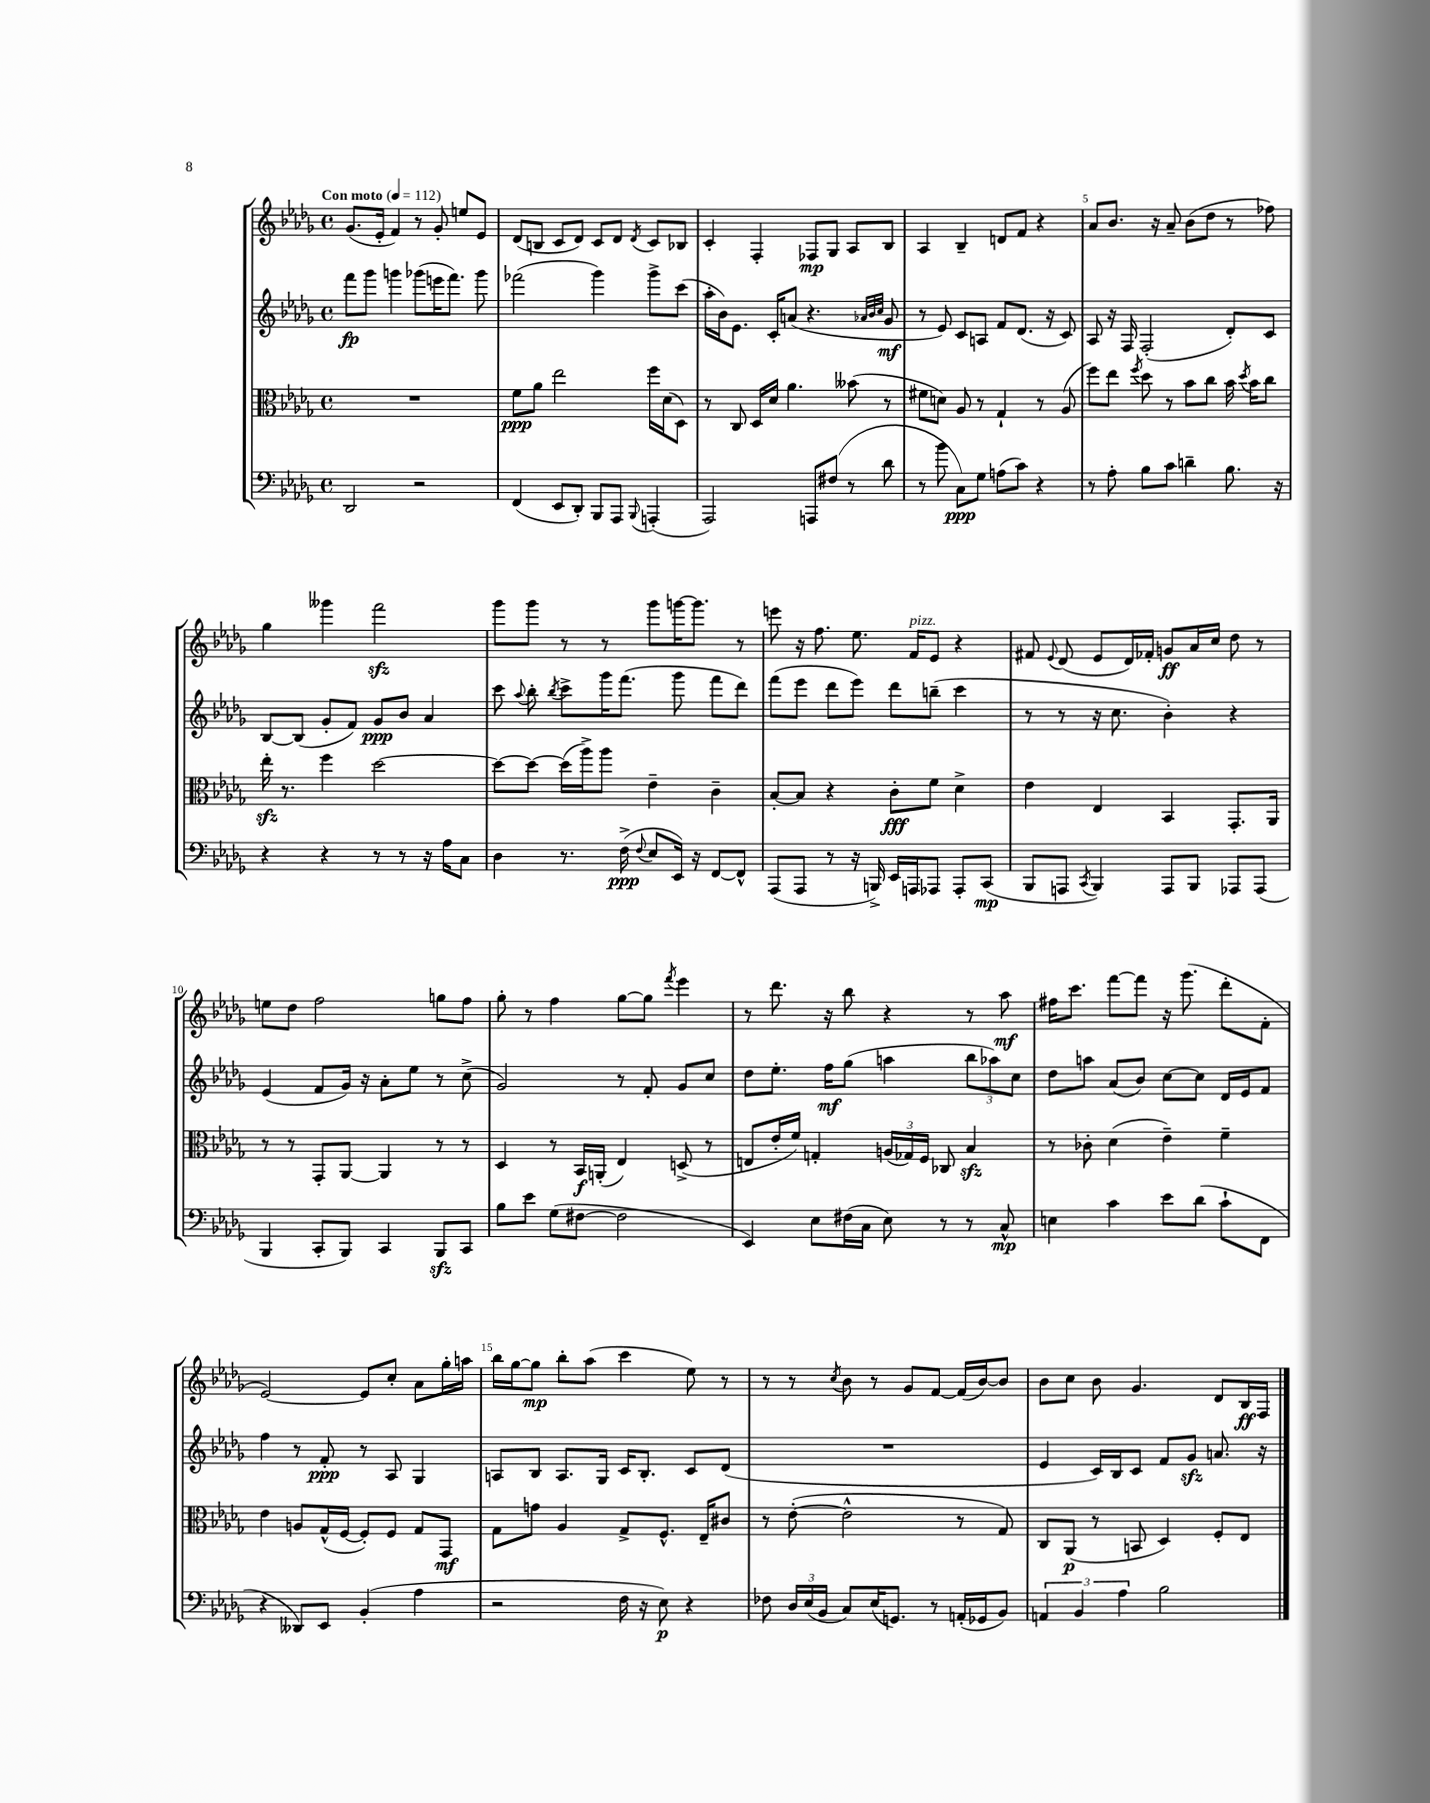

**kern	**kern	**kern	**kern
*staff4	*staff3	*staff2	*staff1
*clefF4	*clefC3	*clefG2	*clefG2
*k[b-e-a-d-g-]	*k[b-e-a-d-g-]	*k[b-e-a-d-g-]	*k[b-e-a-d-g-]
*M4/4	*M4/4	*M4/4	*M4/4
*met(c)	*met(c)	*met(c)	*met(c)
*MM112	*MM112	*MM112	*MM112
2DD-	1r	8fff	(8.g-
.	.	8ggg-	.
.	.	.	16e-'
.	.	4ggg	4f)
2r	.	(8ggg-	8r
.	.	16eee	8g-'
.	.	8.fff)	.
.	.	.	8ee
.	.	8ggg-	8e-
=	=	=	=
(4FF	8f	(2fff-	(8d-
.	8a-	.	8B
8EE-	2ee-	.	8c
8DD-')	.	.	8d-)
8BBB-	.	4ggg-)	8c
8AAA-	.	.	8d-
8qqBBB-	.	.	8qd-
(4AAA'	16ff	8ggg-^	8c
.	(16d-	.	.
.	8D-)	(8ccc	8B-
=	=	=	=
2AAA-)	8r	16aa-'	4c'
.	.	16b-)	.
.	8C	8.e-	.
.	16D-	.	4F'
.	16d-	16c'	.
.	4.a-	(8a	.
8AAA	.	4.r	8F-
(8F#	.	.	8G-
8r	(8b--	.	8A-
.	.	32qqa-	.
.	.	32qqb-	.
.	.	32qqcc	.
8d-	8r	8g-	8B-
=	=	=	=
8r	8f#	8r	4A-
8b-	8d)	8e-)	.
8C)	8A-	8c	4B-~
8G-	8r	8A	.
(8A	4G-`	8f	8d
8c)	.	(8.d-	8f
4r	8r	.	4r
.	.	16r	.
.	(8A-	8c)	.
=	=	=	=
8r	8ff)	8A-	8a-
8A-'	8ee-	16r	8.b-
.	.	16F	.
.	8qff	.	.
8B-	8dd-	(2F'	.
.	.	.	16r
8c	8r	.	8a-~
4d~	8b-	.	(8b-
.	8cc	.	8dd-
8.B-	16b-	8d-')	8r
.	8qdd-	.	.
.	16b-	.	.
.	8cc	8c	8ff-)
16r	.	.	.
=	=	=	=
4r	16ee-'	[8B-	4gg-
.	8.r	.	.
.	.	(8B-]	.
4r	4ff	8g-'	4ggg--
.	.	8f)	.
8r	[2dd-	8g-	2fff
8r	.	8b-	.
16r	.	4a-	.
16A-	.	.	.
8C	.	.	.
=	=	=	=
4D-	8dd-_	8ccc	8ggg-
.	.	8qqaa-	.
.	8dd-_	8bb-'	8ggg-
.	.	8qbb-	.
8.r	(16dd-]	8ccc^	8r
.	16aa-^)	.	.
.	8aa-	16ggg-	8r
(16F^	.	(8.fff	.
8qqF	.	.	.
8E-	4e-~	.	8ggg-
16EE-)	.	8ggg-	[16ggg
16r	.	.	8.ggg]
[8FF	4c~	8fff	.
8FF^^]	.	8ddd-)	8r
=	=	=	=
(8AAA-	[8B-'	(8fff	8eee
8AAA-	8B-]	8eee-	16r
.	.	.	8.ff
8r	4r	8ddd-	.
16r	.	8eee-)	8.ee-
16BBB^)	.	.	.
16EE-	8c'	8ddd-	.
16AAA	.	.	16f
8AAA-	8f	(8bb~	8e-
8AAA-'	4d-^	4ccc	4r
(8CC	.	.	.
=	=	=	=
8BBB-	4e-	8r	8f#
.	.	.	8qqe-
8AAA	.	8r	(8d-
8qCC	.	.	.
4BBB-)	4E-	16r	8e-
.	.	8.cc	.
.	.	.	16d-)
.	.	.	16f-'
8AAA	4BB-	4b-')	8g
8BBB-	.	.	16a-
.	.	.	16cc
8AAA-	8.GG-'	4r	8dd-
(8AAA-	.	.	8r
.	16AA-	.	.
=	=	=	=
4BBB-	8r	(4e-	8ee
.	8r	.	8dd-
8CC'	8GG-'	8f	2ff
8BBB-)	[8AA-	16g-)	.
.	.	16r	.
4CC	4AA-]	8a-'	.
.	.	8ee-	.
8BBB-	8r	8r	8gg
8CC	8r	(8cc^	8ff
=	=	=	=
8B-	4D-	2g-)	8gg-'
8e-	.	.	8r
(8G-	8r	.	4ff
[8F#	16BB-	.	.
.	(16AA'	.	.
2F#]	4E-)	8r	[8gg-
.	.	8f'	8gg-]
.	.	.	8qfff
.	(8D^	8g-	4eee-
.	8r	8cc	.
=	=	=	=
4EE-)	8E	8dd-	8r
.	16e-'	8.ee-'	8.ddd-
.	16f)	.	.
8E-	4G'	.	.
.	.	16ff	16r
(16F#	.	(8gg-	8bb-
16C	.	.	.
8E-)	(24A	4aa	4r
.	24G-)	.	.
.	24F	.	.
8r	8C-	.	.
8r	4B-	12bb-	8r
.	.	12aa-)	.
8C^^	.	.	8aa-
.	.	12cc	.
=	=	=	=
4E	8r	8dd-	16ff#
.	.	.	8.ccc
.	8c-'	8aa	.
4c	(4d-	(8a-	[8fff
.	.	8b-)	8fff]
8e-	4e-~)	[8cc	16r
.	.	.	(8.ggg-
(8d-	.	8cc]	.
8c`	4f~	16d-	8ddd-'
.	.	16e-	.
8FF	.	8f	8f'
=	=	=	=
4r	4e-	4ff	[2e-)
8DD--)	8A	8r	.
8EE-	(16G-^^	8f'	.
.	[16F	.	.
(4BB-'	8F'])	8r	8e-]
.	8F	8A-	8cc'
4A-	8G-	4G-	8a-
.	8GG-	.	16gg-'
.	.	.	16aa
=	=	=	=
2r	8G-	8A	16bb-
.	.	.	[16gg-
.	8g	8B-	8gg-]
.	4A-	8.A	8bb-'
.	.	.	(8aa-
.	.	16G-	.
16F	8G-^	16c	4ccc
16r	.	8.B-'	.
8E-)	8.F^^	.	.
4r	.	8c	8ee-)
.	16E-~	.	.
.	8c#	(8d-	8r
=	=	=	=
8F-	8r	1r	8r
24D-	([8e-'	.	8r
(24E-	.	.	.
24BB-	.	.	.
.	.	.	8qcc
8C)	2e-^^]	.	8b-
(16E-	.	.	8r
8.GG)	.	.	.
.	.	.	8g-
8r	.	.	[8f
(16AA'	8r	.	(16f]
16GG-	.	.	[16b-)
8BB-)	8G-)	.	8b-]
=	=	=	=
6AA	8C	4e-	8b-
.	(8AA-	.	8cc
6BB-	.	.	.
.	8r	16c)	8b-
.	.	16B-	.
6A-	.	.	.
.	8BB	8c	4.g-
2B-	4D-)	8f	.
.	.	8g-	.
.	8F'	8.a	8d-
.	8E-	.	16B-
.	.	16r	16F
==	==	==	==
*-	*-	*-	*-
